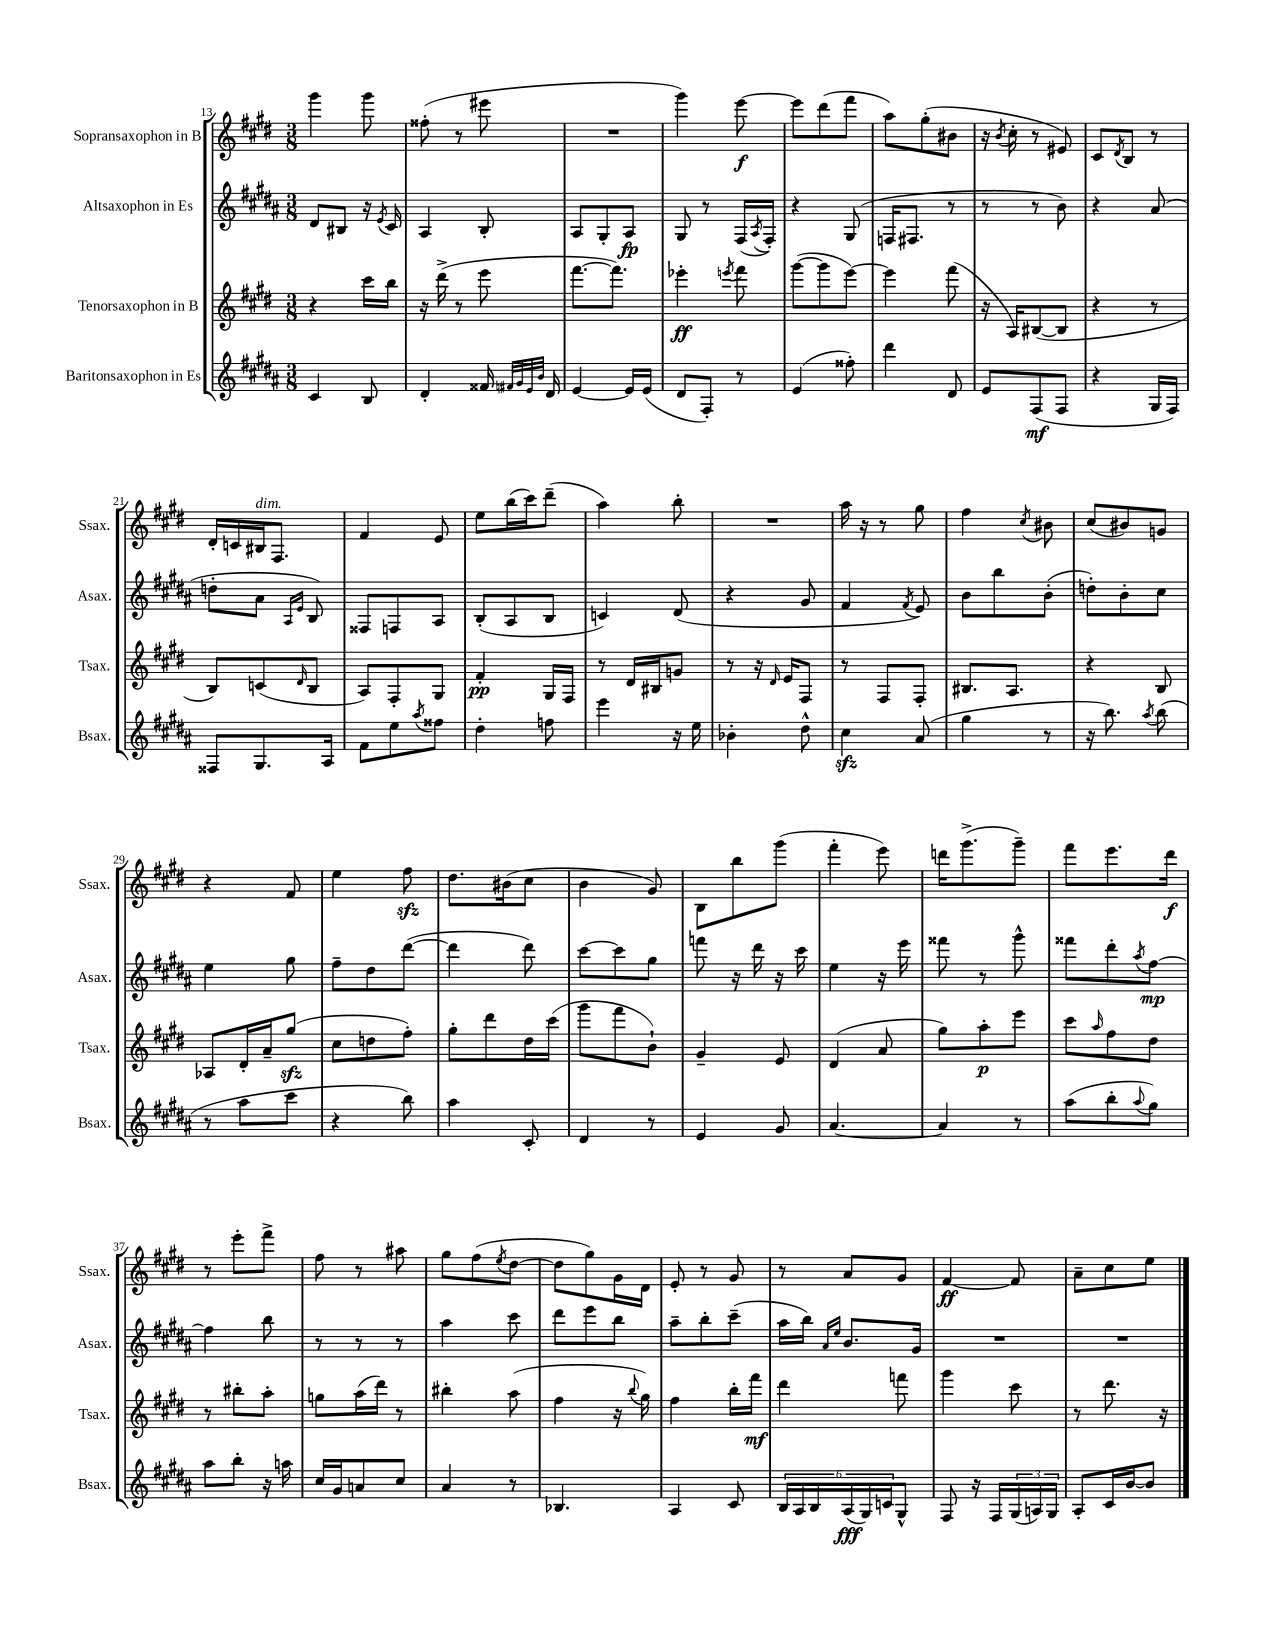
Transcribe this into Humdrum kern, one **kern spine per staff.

**kern	**dynam	**kern	**dynam	**kern	**dynam	**kern	**dynam
*part4	*part4	*part3	*part3	*part2	*part2	*part1	*part1
*staff4	*staff4	*staff3	*staff3	*staff2	*staff2	*staff1	*staff1
*I"Baritonsaxophon in Es	*	*I"Tenorsaxophon in B	*	*I"Altsaxophon in Es	*	*I"Sopransaxophon in B	*
*I'Bsax.	*	*I'Tsax.	*	*I'Asax.	*	*I'Ssax.	*
*clefG2	*	*clefG2	*	*clefG2	*	*clefG2	*
*k[f#c#g#d#a#]	*	*k[f#c#g#d#]	*	*k[f#c#g#d#a#]	*	*k[f#c#g#d#]	*
*M3/8	*	*M3/8	*	*M3/8	*	*M3/8	*
=13	=13	=13	=13	=13	=13	=13	=13
4c#/	.	4r	.	8d#/L	.	4ggg#\	.
.	.	.	.	8B#X/J	.	.	.
8B/	.	16ccc#\LL	.	16r	.	8ggg#\	.
.	.	.	.	8qe/	.	.	.
.	.	16bb\JJ	.	16c#/	.	.	.
=14	=14	=14	=14	=14	=14	=14	=14
4d#'/	.	16r	.	4A#/	.	(8ff##X'\	.
.	.	(16ddd#^\	.	.	.	.	.
.	.	8r	.	.	.	8r	.
16f##X/	.	8eee\	.	8B'/	.	8eee#X\	.
32qqf#X/LLL	.	.	.	.	.	.	.
32qqg#/	.	.	.	.	.	.	.
32qqe/	.	.	.	.	.	.	.
32qqb/JJJ	.	.	.	.	.	.	.
16d#/	.	.	.	.	.	.	.
=15	=15	=15	=15	=15	=15	=15	=15
[4e/	.	[8.fff#\L	.	8A#/L	.	4.r	.
.	.	.	.	8G#'/	.	.	.
.	.	8.fff#\J])	.	.	.	.	.
16e/LL]	.	.	.	8A#/J	fp	.	.
(16e/JJ	.	.	.	.	.	.	.
=16	=16	=16	=16	=16	=16	=16	=16
8d#/L	.	4eee-X'\	ff	8G#/	.	4ggg#\)	.
8F#'/J)	.	.	.	8r	.	.	.
.	.	8qeeen/	.	.	.	.	.
8r	.	8fff#\	.	(16F#/LL	.	[8eee\	f
.	.	.	.	8qA#/	.	.	.
.	.	.	.	16F#'/JJ)	.	.	.
=17	=17	=17	=17	=17	=17	=17	=17
(4e/	.	([8ggg#\L	.	4r	.	8eee\L]	.
.	.	8ggg#\]	.	.	.	(8ddd#\	.
8ff##X'\)	.	[8eee\J)	.	(8G#/	.	8fff#\J	.
=18	=18	=18	=18	=18	=18	=18	=18
4ddd#\	.	4eee\]	.	16Fn/KL	.	8aa\L)	.
.	.	.	.	8.F#X/J	.	.	.
.	.	.	.	.	.	(8gg#'\	.
8d#/	.	(8fff#\	.	8r	.	8b#X\J	.
=19	=19	=19	=19	=19	=19	=19	=19
8e/L	.	16r	.	8r	.	16r	.
.	.	.	.	.	.	8qb/	.
.	.	16A/KL)	.	.	.	16cc#'\	.
(8F#/	mf	([8B#X/	.	8r	.	8r	.
8F#/J	.	8B#/J]	.	8b\)	.	8e#X/)	.
=20	=20	=20	=20	=20	=20	=20	=20
4r	.	4r	.	4r	.	8c#/L	.
.	.	.	.	.	.	8qd#/	.
.	.	.	.	.	.	8B/J	.
16G#/LL	.	8r	.	(8a#/	.	8r	.
16F#/JJ)	.	.	.	.	.	.	.
!!LO:LB:g=z
=21	=21	=21	=21	=21	=21	=21	=21
8F##X/L	.	8B/L)	.	8ddn'\L	.	16d#'/LL	.
.	.	.	.	.	.	16cn/	.
!	!	!	!	!	!	!LO:TX:a:i:t=dim.	!
8.G#/	.	(8cn/	.	8a#\J	.	16B#X/J	.
.	.	.	.	.	.	8.F#/J	.
.	.	.	.	16qqA#/LL	.	.	.
.	.	16qqd#/	.	16qqe/JJ	.	.	.
.	.	8B/J	.	8B/)	.	.	.
16A#/Jk	.	.	.	.	.	.	.
=22	=22	=22	=22	=22	=22	=22	=22
8f#\L	.	8A/L)	.	8F##X/L	.	4f#/	.
8ee\	.	8F#'/	.	8Fn/	.	.	.
8qaa#/	.	.	.	.	.	.	.
8ff##X\J	.	8G#/J	.	8A#/J	.	8e/	.
=23	=23	=23	=23	=23	=23	=23	=23
4dd#'\	.	4f#'/	pp	(8B'/L	.	8ee\L	.
.	.	.	.	8A#/	.	(16bb\L	.
.	.	.	.	.	.	16ccc#\J)	.
8ffn\	.	16G#/LL	.	8B/J	.	(8ddd#~\J	.
.	.	16F#/JJ	.	.	.	.	.
=24	=24	=24	=24	=24	=24	=24	=24
4eee\	.	8r	.	4cn/)	.	4aa\)	.
.	.	16d#/LL	.	.	.	.	.
.	.	16B#X/J	.	.	.	.	.
16r	.	8gn/J	.	(8d#/	.	8bb'\	.
16ee\	.	.	.	.	.	.	.
=25	=25	=25	=25	=25	=25	=25	=25
4b-X'\	.	8r	.	4r	.	4.r	.
.	.	16r	.	.	.	.	.
.	.	16qqd#/	.	.	.	.	.
.	.	16e/KL	.	.	.	.	.
8dd#^^\	.	8F#/J	.	8g#/	.	.	.
=26	=26	=26	=26	=26	=26	=26	=26
4cc#zz\	.	8r	.	4f#/	.	16aa\	.
.	.	.	.	.	.	16r	.
.	.	8F#/L	.	.	.	8r	.
.	.	.	.	8qf#/	.	.	.
(8a#/	.	8F#'/J	.	8e/)	.	8gg#\	.
=27	=27	=27	=27	=27	=27	=27	=27
4gg#\	.	8.B#X/L	.	8b\L	.	4ff#\	.
.	.	.	.	8bb\	.	.	.
.	.	8.A/J	.	.	.	.	.
.	.	.	.	.	.	8qcc#/	.
8r	.	.	.	(8b'\J	.	8b#X\	.
=28	=28	=28	=28	=28	=28	=28	=28
16r	.	4r	.	8ddn'\L)	.	(8cc#/L	.
8.bb\)	.	.	.	.	.	.	.
.	.	.	.	8b'\	.	8b#X/)	.
8qaa#/	.	.	.	.	.	.	.
(8bb\	.	8B/	.	8cc#\J	.	8gn/J	.
!!LO:LB:g=z
=29	=29	=29	=29	=29	=29	=29	=29
8r	.	8A-X/L	.	4ee\	.	4r	.
8aa#\L	.	16d#'/L	.	.	.	.	.
.	.	16a~/J	.	.	.	.	.
8ccc#\J	.	(8gg#zz/J	.	8gg#\	.	8f#/	.
=30	=30	=30	=30	=30	=30	=30	=30
4r	.	8cc#\L	.	8ff#~\L	.	4ee\	.
.	.	8ddn\	.	8dd#\	.	.	.
8bb\)	.	8ff#'\J)	.	([8ddd#\J	.	8ff#zz\	.
=31	=31	=31	=31	=31	=31	=31	=31
4aa#\	.	8gg#'\L	.	4ddd#\]	.	8.dd#\L	.
.	.	8ddd#\	.	.	.	.	.
.	.	.	.	.	.	(16b#X\k	.
8c#'/	.	16dd#\L	.	8ddd#\)	.	8cc#\J	.
.	.	(16ccc#\JJ	.	.	.	.	.
=32	=32	=32	=32	=32	=32	=32	=32
4d#/	.	8ggg#\L	.	[8ccc#\L	.	4b\	.
.	.	8fff#\	.	8ccc#\]	.	.	.
8r	.	8b`\J)	.	8gg#\J	.	8g#/)	.
=33	=33	=33	=33	=33	=33	=33	=33
4e/	.	4g#~/	.	8fffn\	.	8B\L	.
.	.	.	.	16r	.	8bb\	.
.	.	.	.	16ddd#\	.	.	.
8g#/	.	8e/	.	16r	.	(8ggg#\J	.
.	.	.	.	16ccc#\	.	.	.
=34	=34	=34	=34	=34	=34	=34	=34
[4.a#/	.	(4d#/	.	4ee\	.	4fff#'\	.
.	.	8a/	.	16r	.	8eee\)	.
.	.	.	.	16eee\	.	.	.
=35	=35	=35	=35	=35	=35	=35	=35
4a#/]	.	8gg#\L)	.	8fff##X\	.	16dddn\KL	.
.	.	.	.	.	.	(8.ggg#^\	.
.	.	8aa'\	p	8r	.	.	.
8r	.	8eee\J	.	8ggg#^^\	.	8ggg#~\J)	.
=36	=36	=36	=36	=36	=36	=36	=36
(8aa#\L	.	8ccc#\L	.	8fff##X\L	.	8fff#\L	.
.	.	16qqaa/	.	.	.	.	.
8bb'\	.	8ff#\	.	8ddd#'\	.	8.eee\	.
8qqaa#/	.	.	.	8qaa#/	.	.	.
8gg#\J)	.	8dd#\J	.	[8ff#\J	mp	.	.
.	.	.	.	.	.	16ddd#\Jk	f
!!LO:LB:g=z
=37	=37	=37	=37	=37	=37	=37	=37
8aa#\L	.	8r	.	4ff#\]	.	8r	.
8bb'\J	.	8bb#X'\L	.	.	.	8eee'\L	.
16r	.	8aa'\J	.	8bb\	.	8fff#^\J	.
16aan\	.	.	.	.	.	.	.
=38	=38	=38	=38	=38	=38	=38	=38
16cc#/LL	.	8ggn\L	.	8r	.	8ff#\	.
16g#/J	.	.	.	.	.	.	.
8an/	.	(16aa\L	.	8r	.	8r	.
.	.	16ddd#\JJ)	.	.	.	.	.
8cc#/J	.	8r	.	8r	.	8aa#X\	.
=39	=39	=39	=39	=39	=39	=39	=39
4a#/	.	4bb#X'\	.	4aa#\	.	8gg#\L	.
.	.	.	.	.	.	(8ff#\	.
.	.	.	.	.	.	8qee/	.
8r	.	(8aa\	.	8ccc#\	.	[8dd#\J	.
=40	=40	=40	=40	=40	=40	=40	=40
4.B-X/	.	4ff#\	.	8ddd#\L	.	8dd#\L]	.
.	.	.	.	8eee\	.	8gg#\)	.
.	.	16r	.	8bb\J	.	16g#\L	.
.	.	8qqbb/	.	.	.	.	.
.	.	16gg#\)	.	.	.	16d#\JJ	.
=41	=41	=41	=41	=41	=41	=41	=41
4A#/	.	4ff#\	.	8aa#~\L	.	8e'/	.
.	.	.	.	8bb'\	.	8r	.
8c#/	.	16bb'\LL	.	(8ccc#~\J	.	8g#/	.
.	.	16fff#\JJ	mf	.	.	.	.
=42	=42	=42	=42	=42	=42	=42	=42
24B/LL	.	4ddd#\	.	16aa#\LL	.	8r	.
24A#/	.	.	.	.	.	.	.
.	.	.	.	16bb\JJ)	.	.	.
24B/	.	.	.	.	.	.	.
.	.	.	.	16qqa#/LL	.	.	.
.	.	.	.	16qqee/JJ	.	.	.
(24A#/	fff	.	.	8.b/L	.	8a/L	.
24G#/)	.	.	.	.	.	.	.
24cn/J	.	.	.	.	.	.	.
8G#^^/J	.	8fffn\	.	.	.	8g#/J	.
.	.	.	.	16g#/Jk	.	.	.
=43	=43	=43	=43	=43	=43	=43	=43
8F#/	.	4ggg#\	.	4.r	.	[4f#/	ff
16r	.	.	.	.	.	.	.
16F#/LL	.	.	.	.	.	.	.
(24G#/	.	8ccc#\	.	.	.	8f#/]	.
24An/)	.	.	.	.	.	.	.
24G#/JJ	.	.	.	.	.	.	.
=44	=44	=44	=44	=44	=44	=44	=44
8A#'/L	.	8r	.	4.r	.	8a~\L	.
16c#/L	.	8.ddd#\	.	.	.	8cc#\	.
[16b/J	.	.	.	.	.	.	.
8b/J]	.	.	.	.	.	8ee\J	.
.	.	16r	.	.	.	.	.
==	==	==	==	==	==	==	==
*-	*-	*-	*-	*-	*-	*-	*-
